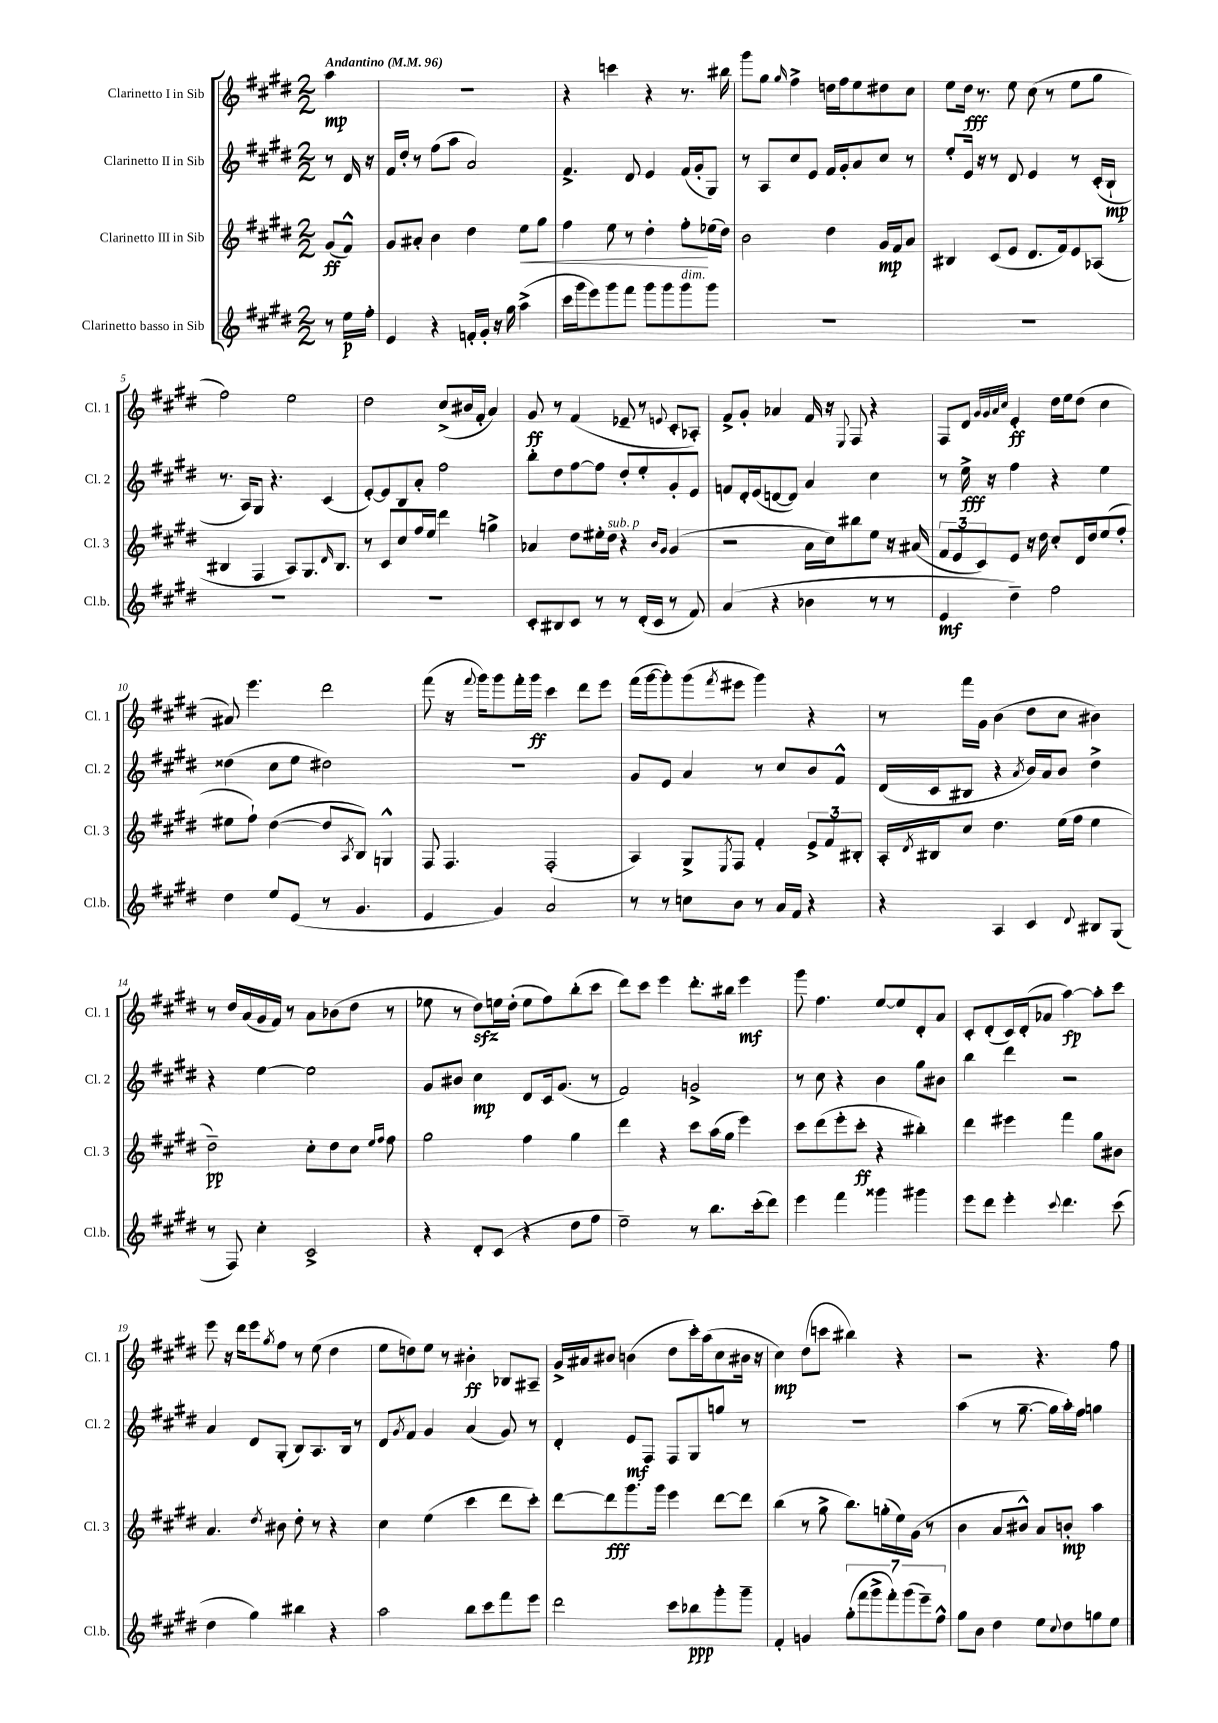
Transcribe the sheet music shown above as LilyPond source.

<<
\new StaffGroup <<
\new Staff = "s0" \with { instrumentName = "Clarinetto I in Sib" shortInstrumentName = "Cl. 1" } {
    \clef treble \key e \major \numericTimeSignature \time 2/2 \partial 4 \tempo "Andantino" 4 = 96
    a''4\mp |
    R1 |
    r4 c'''4 r4 r8. bis''16 |
    gis'''8 gis''8 \grace { gis''16 } fis''4-> d''16 fis''16 e''8 dis''8 cis''8 |
    e''8 dis''16\fff r8. e''8 cis''8( r8 e''8 gis''8 |
    fis''2) e''2 |
    dis''2 cis''8->( bis'16 fis'16-. a'4) |
    gis'8\ff r8 fis'4( ees'8-- r8 \appoggiatura { e'8 } cis'8-. aes8-.) |
    fis'8-> gis'8-. aes'4 fis'16 r16 \appoggiatura { e8 } fis8 r4 |
    fis8 dis'8 \grace { gis'32 gis'32 a'32 cis''32 } e'4-.\ff dis''16 e''16 dis''8( cis''4 |
    ais'8) e'''4. dis'''2 |
    fis'''8( r16 \appoggiatura { fis'''8 } gis'''16) gis'''8 fis'''16-. gis'''16\ff cis'''4 dis'''8 e'''8 |
    fis'''16( gis'''16~ gis'''8-.) gis'''8( \acciaccatura { fis'''8 } eis'''8 gis'''4) r4 |
    r8 fis'''16 gis'16 b'4( dis''8 cis''8 bis'4) |
    r8 dis''16 a'16( gis'16 fis'16) r8 a'8 bes'8( dis''8 r8 |
    ees''8 r8 dis''8\sfz) e''16 dis''16-.( e''8 fis''8) b''8-.( cis'''8 |
    dis'''8) cis'''8 e'''4 dis'''8.-. bis''16 e'''4\mf |
    gis'''8 fis''4. e''8~ e''8 dis'8-. a'8 |
    cis'8-. dis'8-.( cis'16) dis'16-.( aes'8 a''4~\fp) a''8-. cis'''8 |
    e'''8 r16 dis'''16 e'''8 \acciaccatura { gis''8 } fis''8 r8 e''8( dis''4 |
    e''8 d''8) e''8 r8 bis'4-.\ff bes8 ais8-- |
    gis'16-> ais'16 bis'8 b'4( dis''8 cis'''16-.) a''16( cis''8 bis'16 r16 |
    cis''4\mp) dis''8( c'''8 bis''4) r4 |
    r2 r4. fis''8 \bar "|." |
}
\new Staff = "s1" \with { instrumentName = "Clarinetto II in Sib" shortInstrumentName = "Cl. 2" } {
    \clef treble \key e \major \numericTimeSignature \time 2/2 \partial 4
    r8 dis'16 r16 |
    fis'16 dis''16-. r8 fis''8( a''8 a'2) |
    fis'4.-> dis'8 e'4 fis'16( gis'16-. gis8) |
    r8 a8 cis''8 e'8 fis'16 gis'16-. a'8 cis''8 r8 |
    e''8-. e'16 r16 r8 dis'8 e'4 r8 cis'16-.( b16-!\mp |
    r8. a16) gis8 r4. cis'4( |
    e'8~-.) e'8 b8 a'8-. fis''2 |
    b''8-. dis''8 fis''8~ fis''8 dis''8-. e''8-. gis'8-. e'8 |
    f'8 dis'16-. e'16( d'8~ d'8) a'4 cis''4 |
    r8 e''16->\fff r16 fis''4 r4 e''4 |
    disis''4( cis''8 e''8 dis''2) |
    R1 |
    gis'8 e'8 a'4 r8 cis''8 b'8 fis'8-^ |
    dis'16( cis'16 bis8 r4 \acciaccatura { a'8 } b'16) a'16 b'8 dis''4-> |
    r4 e''4~ e''2 |
    gis'8 bis'8 cis''4\mp dis'8 cis'16 gis'8.( r8 |
    fis'2) g'2-> |
    r8 cis''8 r4 b'4 gis''8 bis'8 |
    b''4 dis'''4 r2 |
    a'4 dis'8 gis8-.( b8) a8. b16 r8 |
    dis'8 \acciaccatura { gis'8 } fis'8 gis'4 a'4( gis'8) r8 |
    dis'4-. e'8\mf fis8 fis8 gis8 g''8 r8 |
    R1 |
    a''4( r8 gis''8.~-- gis''16 a''16-.) fis''16 g''4 \bar "|." |
}
\new Staff = "s2" \with { instrumentName = "Clarinetto III in Sib" shortInstrumentName = "Cl. 3" } {
    \clef treble \key e \major \numericTimeSignature \time 2/2 \partial 4
    gis'8\ff( fis'8-^) |
    gis'8 ais'8-. b'4 dis''4 e''8\< gis''8 |
    fis''4 e''8 r8 dis''4-. fis''8-.\! ees''16( dis''16) |
    b'2 dis''4 gis'16\mp fis'16 a'8 |
    bis4 cis'8( e'8 dis'8. fis'16) e'8 aes8( |
    bis4 fis4 a8) gis8. \grace { dis'16 } bis8. |
    r8 cis'8 cis''8 fis''16 e''16 dis'''4 g''4-> |
    aes'4 dis''8 eis''16-. dis''16^\markup { \italic "sub. p" } r4 \grace { b'16 gis'16 } gis'4( |
    r2 a'16 cis''16) bis''8 e''8 r16 ais'16( |
    \tuplet 3/2 { fis'8 e'8 cis'8) } e'8 r16 dis''16 cis''8-. dis'16 dis''16 e''8( fis''8-. |
    eis''8 fis''8-!) dis''4~( dis''8 \acciaccatura { a8 } b8) g4-^ |
    fis8 fis4. fis2-.( |
    a4) gis8-> \acciaccatura { e8 } fis8 fis'4-. \tuplet 3/2 { e'8-> fis'8 bis8-. } |
    a16-. \acciaccatura { dis'8 } bis16 cis''8 dis''4. e''16( fis''16 e''4 |
    dis''2--\pp) cis''8-. dis''8 cis''8 \grace { e''16 fis''16 } fis''8 |
    gis''2 fis''4 gis''4 |
    dis'''4 r4 cis'''8 a''16( gis''16 e'''4) |
    cis'''8 dis'''8( e'''8-. cis'''8-.\ff r4 bis''4-.) |
    dis'''4 eis'''4 fis'''4 gis''8 bis'8 |
    a'4. \acciaccatura { dis''8 } bis'8 dis''8-. r8 r4 |
    cis''4 e''4( cis'''4 dis'''8 cis'''8-.) |
    dis'''8~ dis'''8\fff gis'''8. gis'''16 e'''4 dis'''8~ dis'''8 |
    b''4( r8 gis''8-> b''8.) g''16-.( e''16) gis'16( r8 |
    b'4 a'8 bis'8-^) a'8 b'8-.\mp a''4 \bar "|." |
}
\new Staff = "s3" \with { instrumentName = "Clarinetto basso in Sib" shortInstrumentName = "Cl.b." } {
    \clef treble \key e \major \numericTimeSignature \time 2/2 \partial 4
    r8 e''16\p fis''16-. |
    e'4 r4 f'16-. gis'16-. r16 gis''16 a''4->( |
    cis'''16 gis'''16 e'''8) gis'''8 fis'''8 gis'''8 gis'''8 gis'''8^\markup { \italic "dim." } gis'''8 |
    R1 |
    R1 |
    R1 |
    R1 |
    cis'8-. bis8 cis'8 r8 r8 dis'16-.( cis'16 r8 fis'8) |
    a'4( r4 bes'4 r8 r8 |
    e'4\mf dis''4--) fis''2 |
    dis''4 e''8 e'8( r8 gis'4. |
    e'4 gis'4) a'2 |
    r8 r8 c''8 b'8 r8 a'16 fis'16 r4 |
    r4 a4 cis'4 \appoggiatura { dis'8 } bis8 gis8( |
    r8 fis8) cis''4-. cis'2-> |
    r4 dis'8-. cis'8( r4 dis''8 fis''8 |
    e''2--) r8 b''8. cis'''16-.( dis'''8) |
    e'''4 fis'''4 gisis'''4 gis'''4 |
    e'''8 dis'''8 e'''4-. \appoggiatura { cis'''8 } dis'''4. cis'''8( |
    dis''4 gis''4) bis''4 r4 |
    a''2 b''8 cis'''8 fis'''8 e'''8 |
    dis'''2 cis'''8 bes''8\ppp gis'''8-. gis'''8-- |
    fis'4-. g'4 \tuplet 7/4 { gis''8-.( fis'''8 gis'''8-> fis'''8-.) gis'''8( e'''8--) fis''8-^ } |
    gis''8 b'8 dis''4 e''8 \appoggiatura { cis''8 } dis''8 g''8 e''8 \bar "|." |
}
>>
>>
